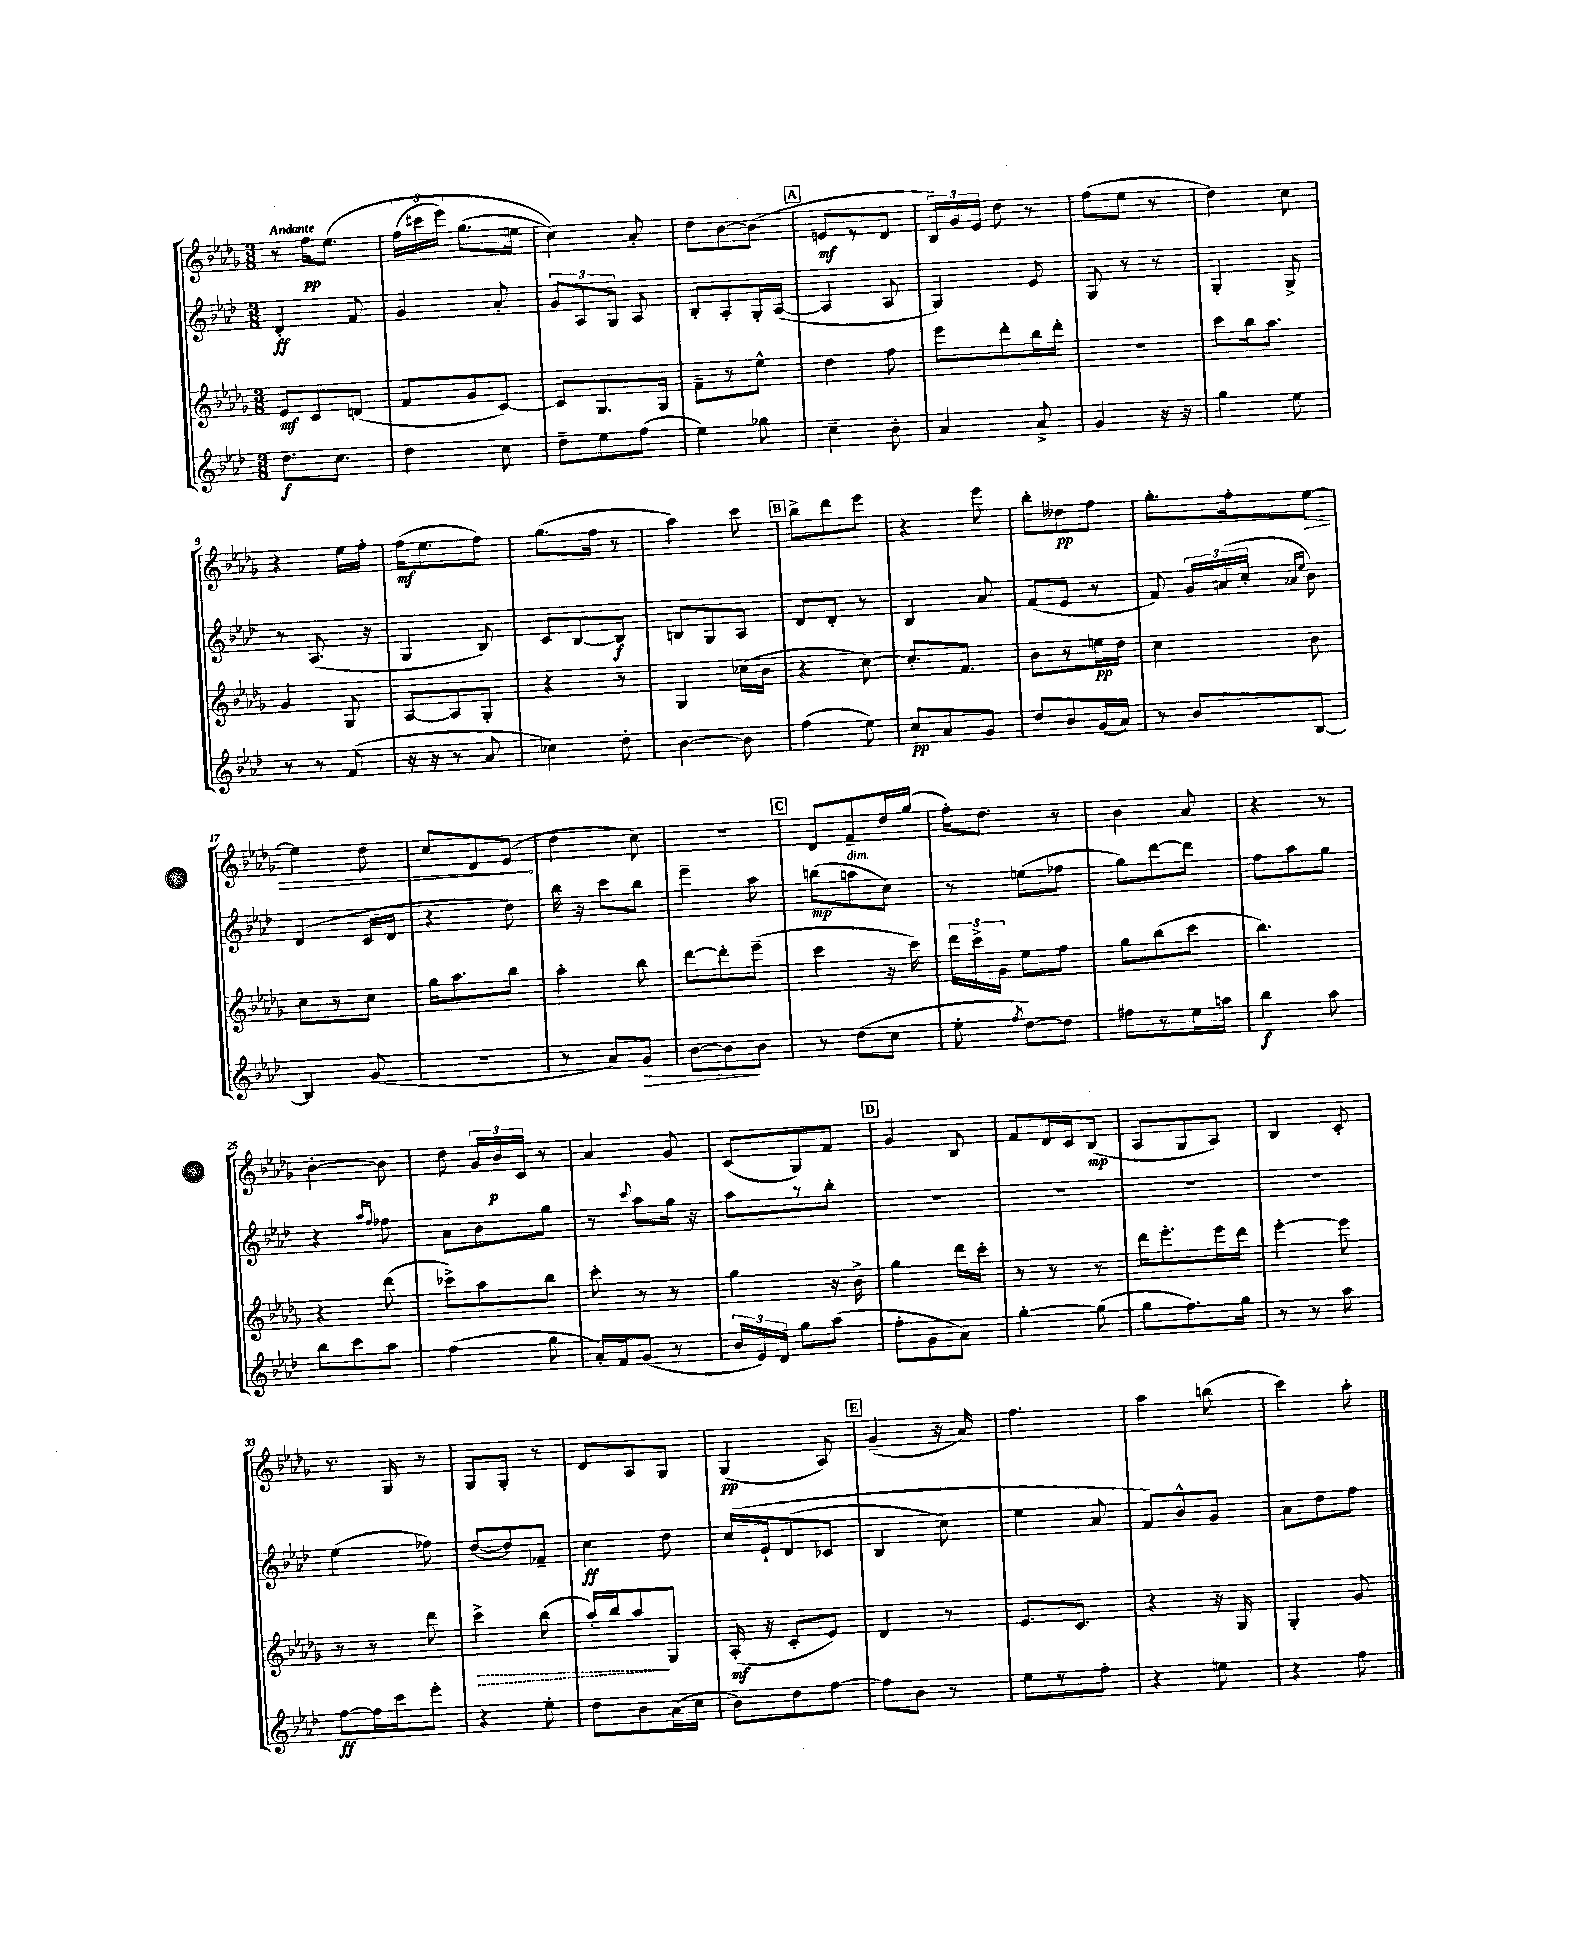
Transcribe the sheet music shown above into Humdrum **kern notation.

**kern	**dynam	**kern	**dynam	**kern	**dynam	**kern	**dynam
*part4	*part4	*part3	*part3	*part2	*part2	*part1	*part1
*staff4	*staff4	*staff3	*staff3	*staff2	*staff2	*staff1	*staff1
*clefG2	*	*clefG2	*	*clefG2	*	*clefG2	*
*k[b-e-a-d-]	*	*k[b-e-a-d-g-]	*	*k[b-e-a-d-]	*	*k[b-e-a-d-g-]	*
*M3/8	*	*M3/8	*	*M3/8	*	*M3/8	*
=1	=1	=1	=1	=1	=1	=1	=1
!	!	!	!	!	!	!LO:TX:a:B:t=Andante	!
8.dd-\L	f	8e-/L	mf	4d-'/	ff	8r	.
.	.	8c/	.	.	.	16ff\KL	pp
8.cc\J	.	.	.	.	.	(8.ee-\J	.
.	.	(8dn/J	.	8f/	.	.	.
=2	=2	=2	=2	=2	=2	=2	=2
4dd-\	.	8f/L	.	4g/	.	(24ff\LL	.
.	.	.	.	.	.	24ccc#X\	.
.	.	.	.	.	.	24eee-\JJ)	.
.	.	8g-/	.	.	.	(8.gg-\L	.
8cc\	.	[8c/J)	.	8a-'/	.	.	.
.	.	.	.	.	.	16een\Jk	.
=3	=3	=3	=3	=3	=3	=3	=3
8dd-~\L	.	8c/L]	.	12g/L	.	4cc\))	.
.	.	.	.	12A-/	.	.	.
8ee-\	.	8.G-/	.	.	.	.	.
.	.	.	.	12G/J	.	.	.
(8ff\J	.	.	.	8A-/	.	8a-'/	.
.	.	16G-/Jk	.	.	.	.	.
=4	=4	=4	=4	=4	=4	=4	=4
4ee-\)	.	8f~\L	.	8B-'/L	.	8dd-\L	.
.	.	8r	.	8A-'/	.	[8b-\	.
8gg-X\	.	8ee-^^\J	.	16G'/L	.	(8b-\J]	.
.	.	.	.	([16A-/JJ	.	.	.
!!LO:REH:place=s1:t=A
=5	=5	=5	=5	=5	=5	=5	=5
4cc~\	.	4dd-\	.	4A-/]	.	8en/L	mf
.	.	.	.	.	.	8r	.
8b-'\	.	8ff\	.	8A-/	.	8d-/J	.
=6	=6	=6	=6	=6	=6	=6	=6
4a-/	.	8eee-\L	.	4G/)	.	24B-/LL)	.
.	.	.	.	.	.	24g-/	.
.	.	.	.	.	.	24e-/JJ	.
.	.	8ddd-'\	.	.	.	8dd-\	.
8a-^/	.	16bb-\L	.	8e-/	.	8r	.
.	.	16ddd-'\JJ	.	.	.	.	.
=7	=7	=7	=7	=7	=7	=7	=7
4g/	.	4.r	.	8G/	.	(8ff\L	.
.	.	.	.	8r	.	8ee-\J	.
16r	.	.	.	8r	.	8r	.
16r	.	.	.	.	.	.	.
=8	=8	=8	=8	=8	=8	=8	=8
4gg\	.	8ccc\L	.	4G'/	.	4dd-\)	.
.	.	16bb-\k	.	.	.	.	.
.	.	8.aa-\J	.	.	.	.	.
8ee-\	.	.	.	8G^/	.	8cc\	.
!!LO:LB:g=z
=9	=9	=9	=9	=9	=9	=9	=9
8r	.	4g-/	.	8r	.	4r	.
8r	.	.	.	(8.A-/	.	.	.
(8f/	.	8G-/	.	.	.	16ee-\LL	.
.	.	.	.	16r	.	16ff'\JJ	.
=10	=10	=10	=10	=10	=10	=10	=10
16r	.	[8A-/L	.	4G/	.	(16ff\KL	mf
16r	.	.	.	.	.	8.ee-\	.
8r	.	8A-/]	.	.	.	.	.
8a-/	.	8G-'/J	.	8B-/)	.	8ff\J)	.
=11	=11	=11	=11	=11	=11	=11	=11
4cc-X\)	.	4r	.	8c/L	.	(8.gg-\L	.
.	.	.	.	[8B-/	.	.	.
.	.	.	.	.	.	16ff\Jk	.
8dd-'\	.	8r	.	8B-/J]	f	8r	.
=12	=12	=12	=12	=12	=12	=12	=12
[4b-\	.	4G-/	.	8Bn/L	.	4aa-\)	.
.	.	.	.	8G/	.	.	.
8b-\]	.	(16cc-X\LL	.	8A-/J	.	8ccc\	.
.	.	16b-\JJ	.	.	.	.	.
!!LO:REH:place=s1:t=B
=13	=13	=13	=13	=13	=13	=13	=13
(4ff\	.	4r	.	8d-/L	.	8bb-^\L	.
.	.	.	.	8d-'/J	.	8ddd-\	.
8ee-\)	.	[8cc\)	.	8r	.	8eee-\J	.
=14	=14	=14	=14	=14	=14	=14	=14
8cc/L	pp	8.cc'/L]	.	4B-/	.	4r	.
8a-/	.	.	.	.	.	.	.
.	.	8.f/J	.	.	.	.	.
8g/J	.	.	.	8a-/	.	8eee-\	.
=15	=15	=15	=15	=15	=15	=15	=15
8dd-/L	.	8b-\L	.	(8f/L	.	8bb-'\L	.
8b-/	.	8r	.	8e-/J	.	8dd--X\	pp
(16g/L	.	16een\L	pp	8r	.	8ff\J	.
16a-/JJ)	.	16dd-\JJ	.	.	.	.	.
=16	=16	=16	=16	=16	=16	=16	=16
8r	.	4cc\	.	8f/)	.	8.gg-'\L	.
8b-/L	.	.	.	24g/LL	.	.	.
.	.	.	.	(24an/	.	.	.
.	.	.	.	.	.	16ff'\k	.
.	.	.	.	24cc'/JJ	.	.	.
.	.	.	.	16qqa-X/LL	.	.	.
.	.	.	.	16qqee-/JJ	.	.	.
!	!	!	!	!	!	!	!LO:HP:b
[8B-/J	.	8b-\	.	8b-\)	.	[8ee-\J	>
!!LO:LB:g=z
=17	=17	=17	=17	=17	=17	=17	=17
4B-/]	.	8cc\L	.	(4d-/	.	4ee-\]	.
.	.	8r	.	.	.	.	.
(8g/	.	8cc\J	.	16c/LL	.	8dd-\	.
.	.	.	.	16d-/JJ	.	.	.
=18	=18	=18	=18	=18	=18	=18	=18
4.r	.	16gg-\KL	.	4r	.	8cc/L	.
.	.	8.aa-\	.	.	.	.	.
.	.	.	.	.	.	8d-/	.
.	.	8bb-\J	.	8dd-\)	.	(8e-/J	.
.	.	.	.	.	.	.	]
=19	=19	=19	=19	=19	=19	=19	=19
8r	.	4aa-'\	.	16bb-\	.	4dd-\	.
.	.	.	.	16r	.	.	.
8a-/L)	.	.	.	8ccc\L	.	.	.
!	!LO:HP:b	!	!	!	!	!	!
8g/J	>	8bb-\	.	8bb-\J	.	8cc\)	.
=20	=20	=20	=20	=20	=20	=20	=20
[8b-\L	.	[8ddd-\L	.	4eee-~\	.	4.r	.
8b-\]	.	8ddd-'\]	.	.	.	.	.
8b-\J	]	(8eee-~\J	.	8aa-\	.	.	.
!!LO:REH:place=s1:t=C
=21	=21	=21	=21	=21	=21	=21	=21
8r	.	4ccc\	.	(8bbn\L	mp	8d-/L	.
!	!	!	!	!LO:TX:a:i:t=dim.	!	!	!
(8dd-\L	.	.	.	8aan\	.	8f~/	.
8cc\J	.	16r	.	8cc\J)	.	16dd-/L	.
.	.	16ccc\)	.	.	.	(16gg-/JJ	.
=22	=22	=22	=22	=22	=22	=22	=22
8ee-'\	.	24ddd-\LL	.	8r	.	16ff'\KL)	.
.	.	24ccc^\	.	.	.	.	.
.	.	.	.	.	.	8.dd-\J	.
.	.	24g-\JJ	.	.	.	.	.
8qff/	.	.	.	.	.	.	.
[8dd-\L)	.	8ee-\L	.	(8een\L	.	.	.
8dd-\J]	.	8ff\J	.	8ff-X\J	.	8r	.
=23	=23	=23	=23	=23	=23	=23	=23
8ff#X\L	.	8gg-\L	.	8gg\L)	.	4b-\	.
8r	.	(8bb-\	.	[8ddd-\	.	.	.
16ee-\L	.	8ccc\J	.	8ddd-\J]	.	8a-/	.
16aan\JJ	.	.	.	.	.	.	.
=24	=24	=24	=24	=24	=24	=24	=24
4bb-\	f	4.bb-\)	.	8ff\L	.	4r	.
.	.	.	.	8aa-\	.	.	.
8aa-\	.	.	.	8gg\J	.	8r	.
!!LO:LB:g=z
=25	=25	=25	=25	=25	=25	=25	=25
8bb-\L	.	4r	.	4r	.	[4b-'\	.
8ccc\	.	.	.	.	.	.	.
.	.	.	.	16qqaa-/LL	.	.	.
.	.	.	.	16qqff/JJ	.	.	.
8aa-\J	.	(8ddd-\	.	8ff-X\	.	8b-\]	.
=26	=26	=26	=26	=26	=26	=26	=26
(4ff\	.	8ccc-X^\L)	.	8a-\L	.	8dd-\	.
.	.	8aa-\	.	8b-\	.	24g-/LL	.
.	.	.	.	.	.	24b-/	p
.	.	.	.	.	.	24c/JJ	.
8gg\	.	8bb-\J	.	8gg\J	.	8r	.
=27	=27	=27	=27	=27	=27	=27	=27
16a-'/LL)	.	8ccc'\	.	8r	.	4a-/	.
16f/J	.	.	.	.	.	.	.
.	.	.	.	8qqccc/	.	.	.
(8g/J	.	8r	.	8aa-\L	.	.	.
8r	.	8r	.	16gg\Jk	.	8g-/	.
.	.	.	.	16r	.	.	.
=28	=28	=28	=28	=28	=28	=28	=28
24b-/LL	.	4gg-\	.	8aa-\L	.	(8c/L	.
24e-/)	.	.	.	.	.	.	.
24d-/JJ	.	.	.	.	.	.	.
8gg\L	.	.	.	8r	.	8G-/)	.
(8aa-\J	.	16r	.	8bb-'\J	.	8f/J	.
.	.	16b-^\	.	.	.	.	.
!!LO:REH:place=s1:t=D
=29	=29	=29	=29	=29	=29	=29	=29
8ff'\L	.	4gg-\	.	4.r	.	4g-/	.
8g\	.	.	.	.	.	.	.
8a-\J)	.	16ddd-\LL	.	.	.	8B-/	.
.	.	16ccc'\JJ	.	.	.	.	.
=30	=30	=30	=30	=30	=30	=30	=30
[4gg'\	.	8r	.	4.r	.	8f/L	.
.	.	8r	.	.	.	16d-/L	.
.	.	.	.	.	.	16c/J	.
(8gg\]	.	8r	.	.	.	(8B-/J	mp
=31	=31	=31	=31	=31	=31	=31	=31
8gg\L	.	16ddd-\KL	.	4.r	.	8A-/L	.
.	.	8.eee-'\	.	.	.	.	.
8.ff\)	.	.	.	.	.	8G-/	.
.	.	16eee-\L	.	.	.	8A-/J)	.
16gg\Jk	.	16ddd-\JJ	.	.	.	.	.
=32	=32	=32	=32	=32	=32	=32	=32
8r	.	[4eee-'\	.	4.r	.	4B-/	.
8r	.	.	.	.	.	.	.
8aa-\	.	8eee-\]	.	.	.	8c'/	.
!!LO:LB:g=z
=33	=33	=33	=33	=33	=33	=33	=33
[8ff\L	ff	8r	.	(4ee-\	.	8.r	.
16ff\L]	.	8r	.	.	.	.	.
16ccc\J	.	.	.	.	.	16G-/	.
8eee-'\J	.	8ddd-\	.	8ff-X\)	.	8r	.
=34	=34	=34	=34	=34	=34	=34	=34
!	!	!	!LO:HP:b	!	!	!	!
4r	.	4ccc^\	>	([8dd-/L	.	8G-/L	.
.	.	.	.	8dd-/])	.	8G-'/J	.
8ee-'\	.	(8bb-\	.	8f-X~/J	.	8r	.
=35	=35	=35	=35	=35	=35	=35	=35
8dd-\L	.	16aa-'/LL)	.	4cc\	ff	8d-/L	.
.	.	16bb-/J	.	.	.	.	.
8b-\	.	8aa-/	.	.	.	8A-/	.
(16a-\L	.	8G-/J	]	8dd-\	.	8G-/J	.
16cc\JJ	.	.	.	.	.	.	.
=36	=36	=36	=36	=36	=36	=36	=36
8b-\L)	.	(16A-'/	mf	(16cc/LL	.	(4G-/	pp
.	.	16r	.	16e-`/J	.	.	.
8dd-\	.	8c'/L	.	(8d-/	.	.	.
[8ff\J	.	8e-/J)	.	8c-X/J	.	8A-/)	.
!!LO:REH:place=s1:t=E
=37	=37	=37	=37	=37	=37	=37	=37
8ff\L]	.	4d-/	.	4B-/	.	(4g-~/	.
8b-\J	.	.	.	.	.	.	.
8r	.	8r	.	8cc\)	.	16r	.
.	.	.	.	.	.	16a-/)	.
=38	=38	=38	=38	=38	=38	=38	=38
8ee-\L	.	8.e-/L	.	4ee-\	.	4.ff\	.
8r	.	.	.	.	.	.	.
.	.	8.c/J	.	.	.	.	.
8ff'\J	.	.	.	8a-/	.	.	.
=39	=39	=39	=39	=39	=39	=39	=39
4r	.	4r	.	8f/L)	.	4aa-\	.
.	.	.	.	8b-^^/	.	.	.
8een\	.	16r	.	8g/J	.	(8bbn\	.
.	.	16G-/	.	.	.	.	.
=40	=40	=40	=40	=40	=40	=40	=40
4r	.	4G-'/	.	8a-\L	.	4ccc\)	.
.	.	.	.	8dd-\	.	.	.
8ff\	.	8g-/	.	8ff\J	.	8aa-'\	.
==	==	==	==	==	==	==	==
*-	*-	*-	*-	*-	*-	*-	*-
